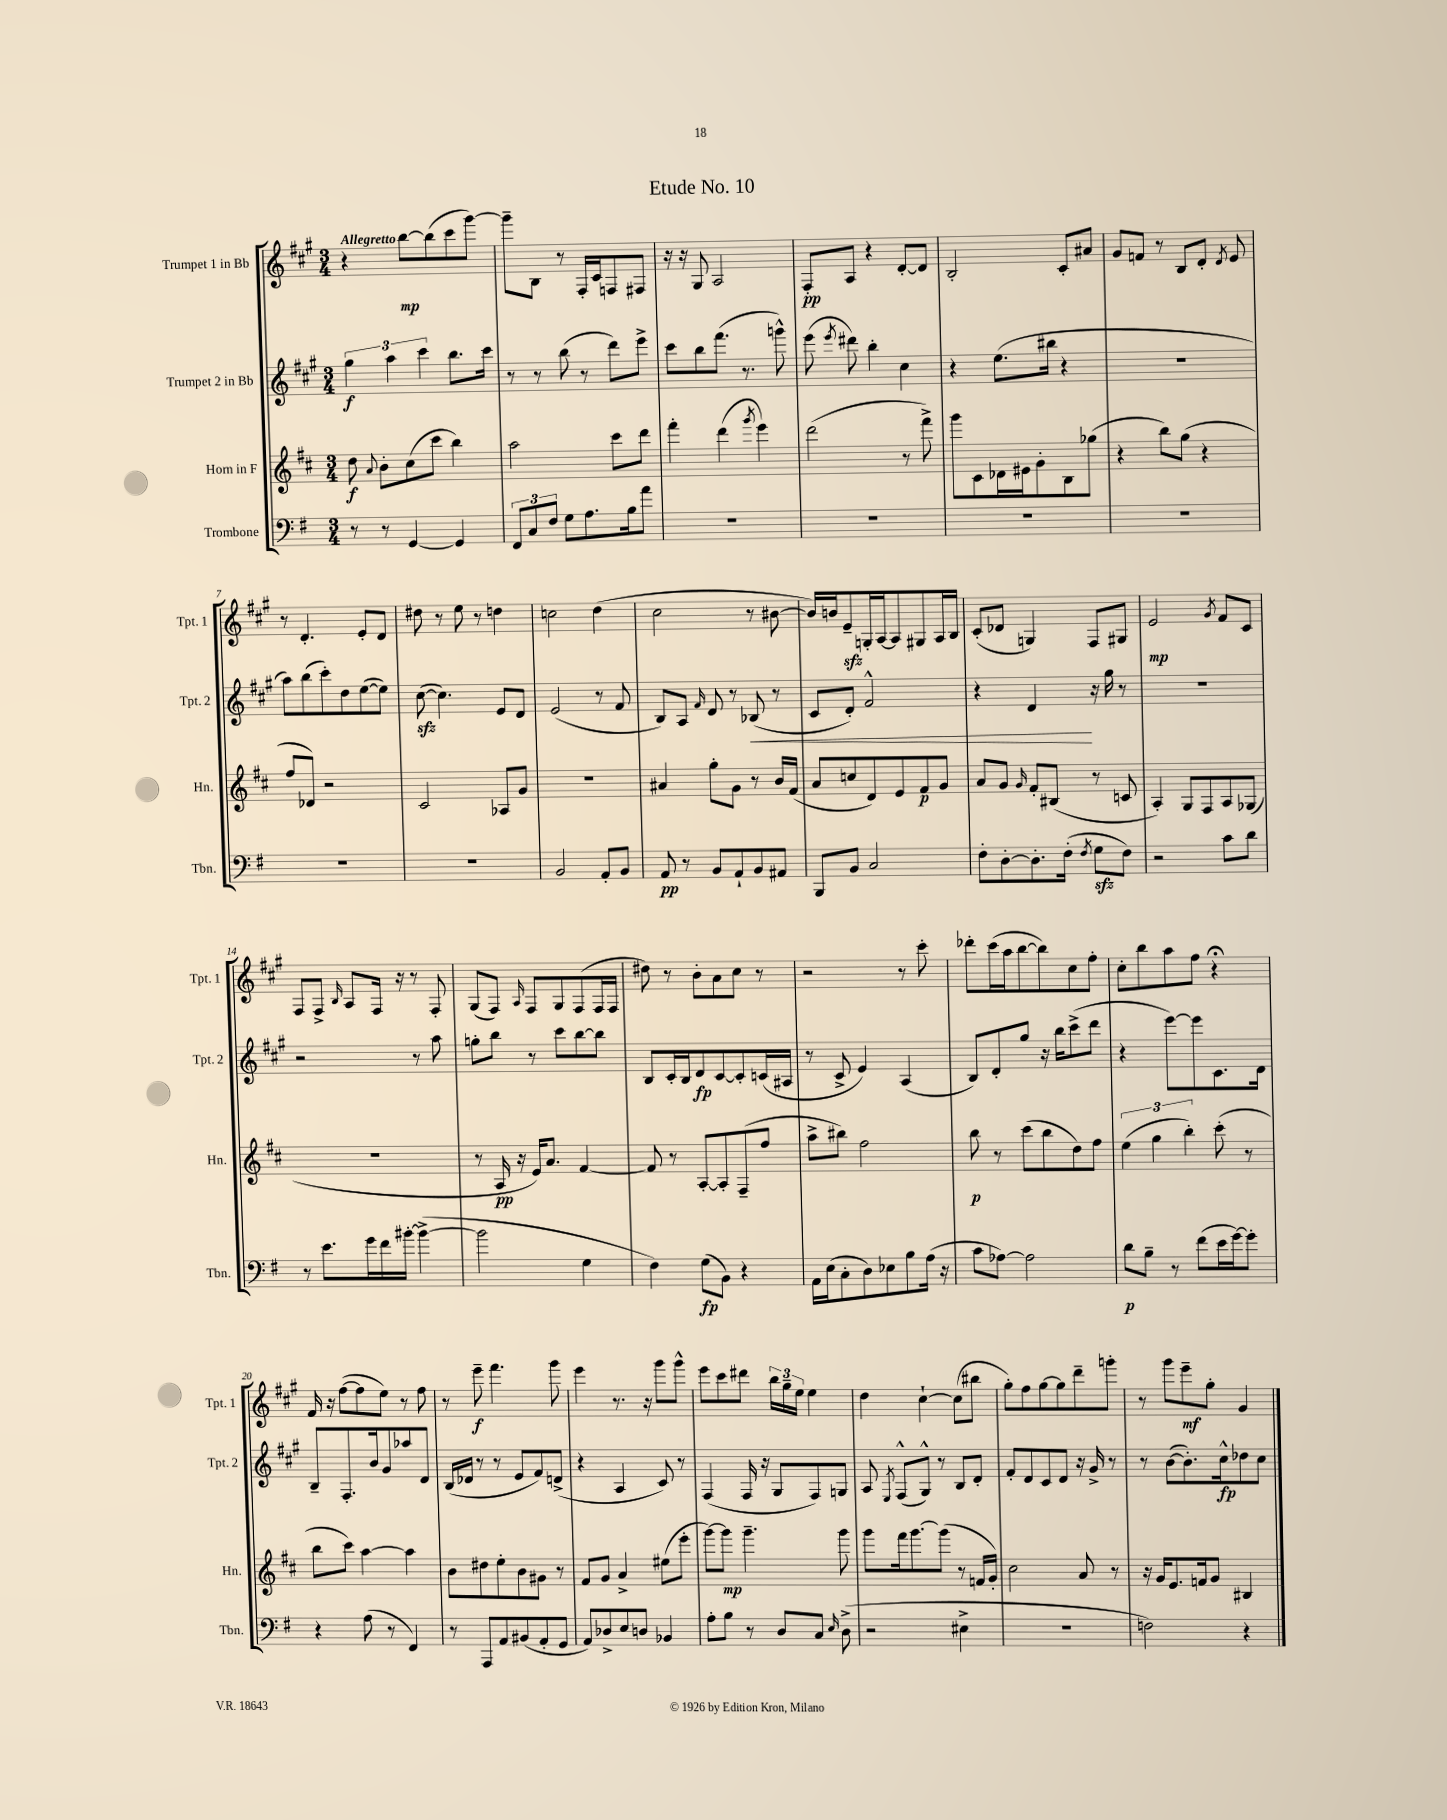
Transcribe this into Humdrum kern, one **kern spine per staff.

**kern	**dynam	**kern	**dynam	**kern	**dynam	**kern	**dynam
*part4	*part4	*part3	*part3	*part2	*part2	*part1	*part1
*staff4	*staff4	*staff3	*staff3	*staff2	*staff2	*staff1	*staff1
*I"Trombone	*	*I"Horn in F	*	*I"Trumpet 2 in Bb	*	*I"Trumpet 1 in Bb	*
*I'Tbn.	*	*I'Hn.	*	*I'Tpt. 2	*	*I'Tpt. 1	*
*clefF4	*	*clefG2	*	*clefG2	*	*clefG2	*
*k[f#]	*	*k[f#c#]	*	*k[f#c#g#]	*	*k[f#c#g#]	*
*M3/4	*	*M3/4	*	*M3/4	*	*M3/4	*
=1	=1	=1	=1	=1	=1	=1	=1
!	!	!	!	!	!	!LO:TX:a:B:t=Allegretto	!
8r	.	8dd\	f	6gg#\	f	4r	.
.	.	8qqa/	.	.	.	.	.
8r	.	8b'\L	.	.	.	.	.
.	.	.	.	6aa\	.	.	.
[4GG/	.	(8cc#\	.	.	.	[8bb\L	mp
.	.	.	.	6ccc#\	.	.	.
.	.	8ccc#\J	.	.	.	(8bb\]	.
4GG/]	.	4bb\)	.	8.bb\L	.	8ccc#\	.
.	.	.	.	.	.	[8ggg#\J)	.
.	.	.	.	16ccc#\Jk	.	.	.
=2	=2	=2	=2	=2	=2	=2	=2
12FF#/L	.	2aa\	.	8r	.	8ggg#~\L]	.
12C/	.	.	.	.	.	.	.
.	.	.	.	8r	.	8B\J	.
12F#/J	.	.	.	.	.	.	.
8G\L	.	.	.	(8bb\	.	8r	.
8.A\	.	.	.	8r	.	16F#'/LL	.
.	.	.	.	.	.	16c#/J	.
.	.	8ccc#\L	.	8ddd\L)	.	8Fn/	.
16B\k	.	.	.	.	.	.	.
8a\J	.	8ddd\J	.	8eee^\J	.	8F#X/J	.
=3	=3	=3	=3	=3	=3	=3	=3
2.r	.	4fff#'\	.	8ccc#\L	.	16r	.
.	.	.	.	.	.	16r	.
.	.	.	.	8bb\	.	8G#/	.
.	.	(4ddd\	.	(8.fff#\J	.	2A/	.
.	.	.	.	8.r	.	.	.
.	.	8qggg/	.	.	.	.	.
.	.	4eee\)	.	.	.	.	.
.	.	.	.	8gggn^^\)	.	.	.
=4	=4	=4	=4	=4	=4	=4	=4
2.r	.	(2ddd\	.	(8eee\	.	8F#'/L	pp
.	.	.	.	8qeee/	.	.	.
.	.	.	.	8ddd#X\)	.	8A/J	.
.	.	.	.	4bb'\	.	4r	.
.	.	8r	.	4cc#\	.	[8d'/L	.
.	.	8fff#^\)	.	.	.	8d/J]	.
=5	=5	=5	=5	=5	=5	=5	=5
2.r	.	8ggg\L	.	4r	.	2B'/	.
.	.	8c#\	.	.	.	.	.
.	.	16d-X\L	.	(8.ee\L	.	.	.
.	.	16e#X\J	.	.	.	.	.
.	.	8g'\	.	.	.	.	.
.	.	.	.	16bb#X\Jk	.	.	.
.	.	8B\	.	4r	.	8c#'/L	.
.	.	(8gg-X\J	.	.	.	8a#X/J	.
=6	=6	=6	=6	=6	=6	=6	=6
2.r	.	4r	.	2.r	.	8g#/L	.
.	.	.	.	.	.	8fn/J	.
.	.	8bb\L)	.	.	.	8r	.
.	.	(8gg\J	.	.	.	8B/L	.
.	.	4r	.	.	.	8d'/J	.
.	.	.	.	.	.	8qd/	.
.	.	.	.	.	.	8e/	.
!!LO:LB:g=z
=7	=7	=7	=7	=7	=7	=7	=7
2.r	.	8ff#/L	.	8aa\L)	.	8r	.
.	.	8d-X/J)	.	(8bb\	.	4.d'/	.
.	.	2r	.	8ccc#'\)	.	.	.
.	.	.	.	8dd\	.	.	.
.	.	.	.	([8ee\	.	8e'/L	.
.	.	.	.	8ee\J])	.	8d/J	.
=8	=8	=8	=8	=8	=8	=8	=8
2.r	.	2c#/	.	([8cc#zz\	.	8dd#X\	.
.	.	.	.	4.cc#\])	.	8r	.
.	.	.	.	.	.	8ee\	.
.	.	.	.	.	.	8r	.
.	.	8A-X/L	.	8e/L	.	4ddn\	.
.	.	8g/J	.	8d/J	.	.	.
=9	=9	=9	=9	=9	=9	=9	=9
2BB/	.	2.r	.	(2e/	.	2ccn\	.
8AA'/L	.	.	.	8r	.	(4dd\	.
8BB/J	.	.	.	8f#/	.	.	.
=10	=10	=10	=10	=10	=10	=10	=10
8AA/	pp	4a#X/	.	8B/L)	.	2cc#\	.
8r	.	.	.	8A/J	.	.	.
.	.	.	.	16qqf#/	.	.	.
8BB/L	.	8gg'\L	.	8d/	.	.	.
8AA`/	.	8g\J	.	8r	.	.	.
!	!	!	!	!	!LO:HP:b	!	!
8BB/	.	8r	.	(8B-X/	<	8r	.
8AA#X/J	.	16b/LL	.	8r	.	[8b#X\	.
.	.	(16f#/JJ	.	.	.	.	.
=11	=11	=11	=11	=11	=11	=11	=11
8BBB/L	.	8a/L	.	8c#/L	.	16b#/LL])	.
.	.	.	.	.	.	16bn/J	.
8BB/J	.	8ccn/	.	8d'/J)	.	8ezz~/	.
2C/	.	8d/)	.	2f#^^/	.	16Gn'/L	.
.	.	.	.	.	.	[16A/J	.
.	.	8e/	.	.	.	8A/]	.
.	.	8f#/	p	.	.	8G#X/	.
.	.	8g/J	.	.	.	16A/L	.
.	.	.	.	.	.	16B/JJ	.
=12	=12	=12	=12	=12	=12	=12	=12
8F#'\L	.	8a/L	.	4r	.	(8c#'/L	.
[8D'\	.	8g/J	.	.	.	8d-X/J	.
.	.	16qqg/	.	.	.	.	.
8.D'\]	.	8f#'/L	.	4d/	.	4Gn/)	.
.	.	(8B#X/J	.	.	.	.	.
(16F#'\Jk	.	.	.	.	.	.	.
8qF#/	.	.	.	.	.	.	.
8Gzz\L	.	8r	.	16r	[	8F#/L	.
.	.	.	.	16gg#\	.	.	.
8F#\J)	.	8cn/	.	8r	.	8G#X/J	.
=13	=13	=13	=13	=13	=13	=13	=13
2r	.	4A'/)	.	2.r	.	2e/	mp
.	.	8G/L	.	.	.	.	.
.	.	8F#/	.	.	.	.	.
.	.	.	.	.	.	8qg#/	.
8c\L	.	8A/	.	.	.	8f#/L	.
8d\J	.	(8G-X/J	.	.	.	8c#/J	.
!!LO:LB:g=z
=14	=14	=14	=14	=14	=14	=14	=14
8r	.	2.r	.	2r	.	8F#/L	.
8.e\L	.	.	.	.	.	8F#^/J	.
.	.	.	.	.	.	16qqB/	.
.	.	.	.	.	.	8A/L	.
16g\L	.	.	.	.	.	.	.
16f#\	.	.	.	.	.	16F#/Jk	.
[16b#X'\JJ	.	.	.	.	.	16r	.
(4b#^\_	.	.	.	8r	.	8r	.
.	.	.	.	8aa\	.	8F#'/	.
=15	=15	=15	=15	=15	=15	=15	=15
2b#\]	.	8r	.	8ggn'\L	.	(8G#/L	.
.	.	16A/	pp	8bb\J	.	8F#/J)	.
.	.	16r	.	.	.	.	.
.	.	.	.	.	.	16qqA/	.
.	.	16e/KL)	.	8r	.	8F#/L	.
.	.	8.a/J	.	.	.	.	.
.	.	.	.	8ccc#\L	.	8G#/	.
4G\	.	[4f#/	.	[8bb\	.	(8F#/	.
.	.	.	.	8bb\J]	.	16F#/L	.
.	.	.	.	.	.	16F#/JJ	.
=16	=16	=16	=16	=16	=16	=16	=16
4F#\)	.	8f#/]	.	8B/L	.	8dd#X\)	.
.	.	8r	.	16c#'/L	.	8r	.
.	.	.	.	16B/J	.	.	.
(8G\L	fp	[8A'/L	.	8d/	fp	8b'\L	.
8BB\J)	.	8A'/]	.	[8c#/	.	8a\	.
4r	.	(8F#~/	.	8c#'/]	.	8cc#\J	.
.	.	8ff#/J	.	(16cn/L	.	8r	.
.	.	.	.	16A#X/JJ	.	.	.
=17	=17	=17	=17	=17	=17	=17	=17
16AA\LL	.	8aa^\L	.	8r	.	2r	.
(16E\J	.	.	.	.	.	.	.
8C'\	.	8bb#X\J)	.	8c#^/	.	.	.
8D\)	.	2ff#\	.	4e/)	.	.	.
8E-X\	.	.	.	.	.	.	.
8B\	.	.	.	(4A/	.	8r	.
(16A\Jk	.	.	.	.	.	8ccc#'\	.
16r	.	.	.	.	.	.	.
=18	=18	=18	=18	=18	=18	=18	=18
8c\L	.	8bb\	p	8B/L)	.	8ddd-X'\L	.
[8A-X\J)	.	8r	.	8d'/	.	(16ccc#\L	.
.	.	.	.	.	.	16aa\J	.
2A-\]	.	(8ccc#\L	.	8gg#/J	.	[8bb\	.
.	.	8bb\	.	16r	.	8bb\])	.
.	.	.	.	16bb\KL	.	.	.
.	.	8dd\)	.	(8ccc#^\	.	8cc#\	.
.	.	8ff#\J	.	8ddd\J	.	8ff#'\J	.
=19	=19	=19	=19	=19	=19	=19	=19
8d\L	p	(6ee\	.	4r	.	8cc#'\L	.
8B~\J	.	.	.	.	.	8bb\	.
.	.	6gg\	.	.	.	.	.
8r	.	.	.	[8eee\L)	.	8aa\	.
.	.	6bb'\)	.	.	.	.	.
(8f#\L	.	.	.	8eee\]	.	8ff#\J	.
16e\L	.	(8ccc#'\	.	8.c#\	.	4r;<	.
[16g\J)	.	.	.	.	.	.	.
8g'\J]	.	8r	.	.	.	.	.
.	.	.	.	16d\Jk	.	.	.
!!LO:LB:g=z
=20	=20	=20	=20	=20	=20	=20	=20
4r	.	8bb\L	.	8B~/L	.	16f#/	.
.	.	.	.	.	.	16r	.
.	.	8ccc#\J)	.	8.F#'/	.	([8ff#\L	.
(8A\	.	[4aa\	.	.	.	8ff#\]	.
.	.	.	.	16b/k	.	.	.
8r	.	.	.	8g#/	.	8ee\J)	.
4FF#/)	.	4aa\]	.	8aa-X/	.	8r	.
.	.	.	.	8d/J	.	8ff#\	.
=21	=21	=21	=21	=21	=21	=21	=21
8r	.	8b\L	.	(16B/LL	.	8r	.
.	.	.	.	16d-X/JJ	.	.	.
8AAA/L	.	8dd#X\	.	8r	.	8eee~\	f
8AA/	.	8ee'\	.	8r	.	4.fff#\	.
(8BB#X/	.	8b\	.	8e/L	.	.	.
8AA'/	.	8g#X\J	.	8f#/)	.	.	.
8GG/J	.	8r	.	(8dn^/J	.	8ggg#\	.
=22	=22	=22	=22	=22	=22	=22	=22
8AA/L)	.	8f#/L	.	4r	.	4eee\	.
8D-X^/	.	8g/J	.	.	.	.	.
8E/	.	4a^/	.	4A/	.	8.r	.
8Dn/J	.	.	.	.	.	.	.
.	.	.	.	.	.	16r	.
4BB-X/	.	(8ee#X\L	.	8c#/)	.	8ggg#\L	.
.	.	8eee'\J	.	8r	.	8ggg#^^\J	.
=23	=23	=23	=23	=23	=23	=23	=23
8A'\L	.	[8ggg\L)	.	(4F#/	.	8eee\L	.
8B\J	.	8ggg\J]	mp	.	.	8ccc#\	.
8r	.	4.ggg~\	.	16F#/	.	8ddd#X\J	.
.	.	.	.	16r	.	.	.
8D/L	.	.	.	8G#/L	.	24bb\LL	.
.	.	.	.	.	.	24gg#~\	.
.	.	.	.	.	.	24ee\JJ	.
8C/J	.	.	.	8F#/)	.	4ee\	.
16qqE/	.	.	.	.	.	.	.
(8D^\	.	8ggg\	.	8Gn/J	.	.	.
=24	=24	=24	=24	=24	=24	=24	=24
2r	.	8ggg\L	.	8A/	.	4dd\	.
.	.	.	.	8qE/	.	.	.
.	.	16fff#\k	.	(8F#^^/L	.	.	.
.	.	[8.ggg\	.	.	.	.	.
.	.	.	.	8G#^^/J)	.	[4cc#`\	.
.	.	(8ggg\J]	.	8r	.	.	.
4E#X^\	.	8r	.	8B/L	.	(8cc#\L]	.
.	.	16fn/LL	.	8d'/J	.	8bb#X\J	.
.	.	16g'/JJ)	.	.	.	.	.
=25	=25	=25	=25	=25	=25	=25	=25
2.r	.	2cc#\	.	8f#'/L	.	8gg#'\L)	.
.	.	.	.	8d/	.	8ff#\	.
.	.	.	.	8c#/	.	[8gg#\	.
.	.	.	.	8d/J	.	8gg#\]	.
.	.	8a/	.	16r	.	8ddd~\	.
.	.	.	.	16g#^/	.	.	.
.	.	8r	.	8r	.	8gggn'\J	.
=26	=26	=26	=26	=26	=26	=26	=26
2Fn\)	.	16r	.	8r	.	8r	.
.	.	16g/KL	.	.	.	.	.
.	.	8.e/	.	([8b\L	.	8ggg#\L	.
.	.	.	.	8.b'\])	.	8eee~\	mf
.	.	16fn/k	.	.	.	.	.
.	.	8g/J	.	.	.	8gg#'\J	.
.	.	.	.	16cc#^^\k	fp	.	.
4r	.	4B#X/	.	8dd-X\	.	4g#/	.
.	.	.	.	8cc#\J	.	.	.
==	==	==	==	==	==	==	==
*-	*-	*-	*-	*-	*-	*-	*-
